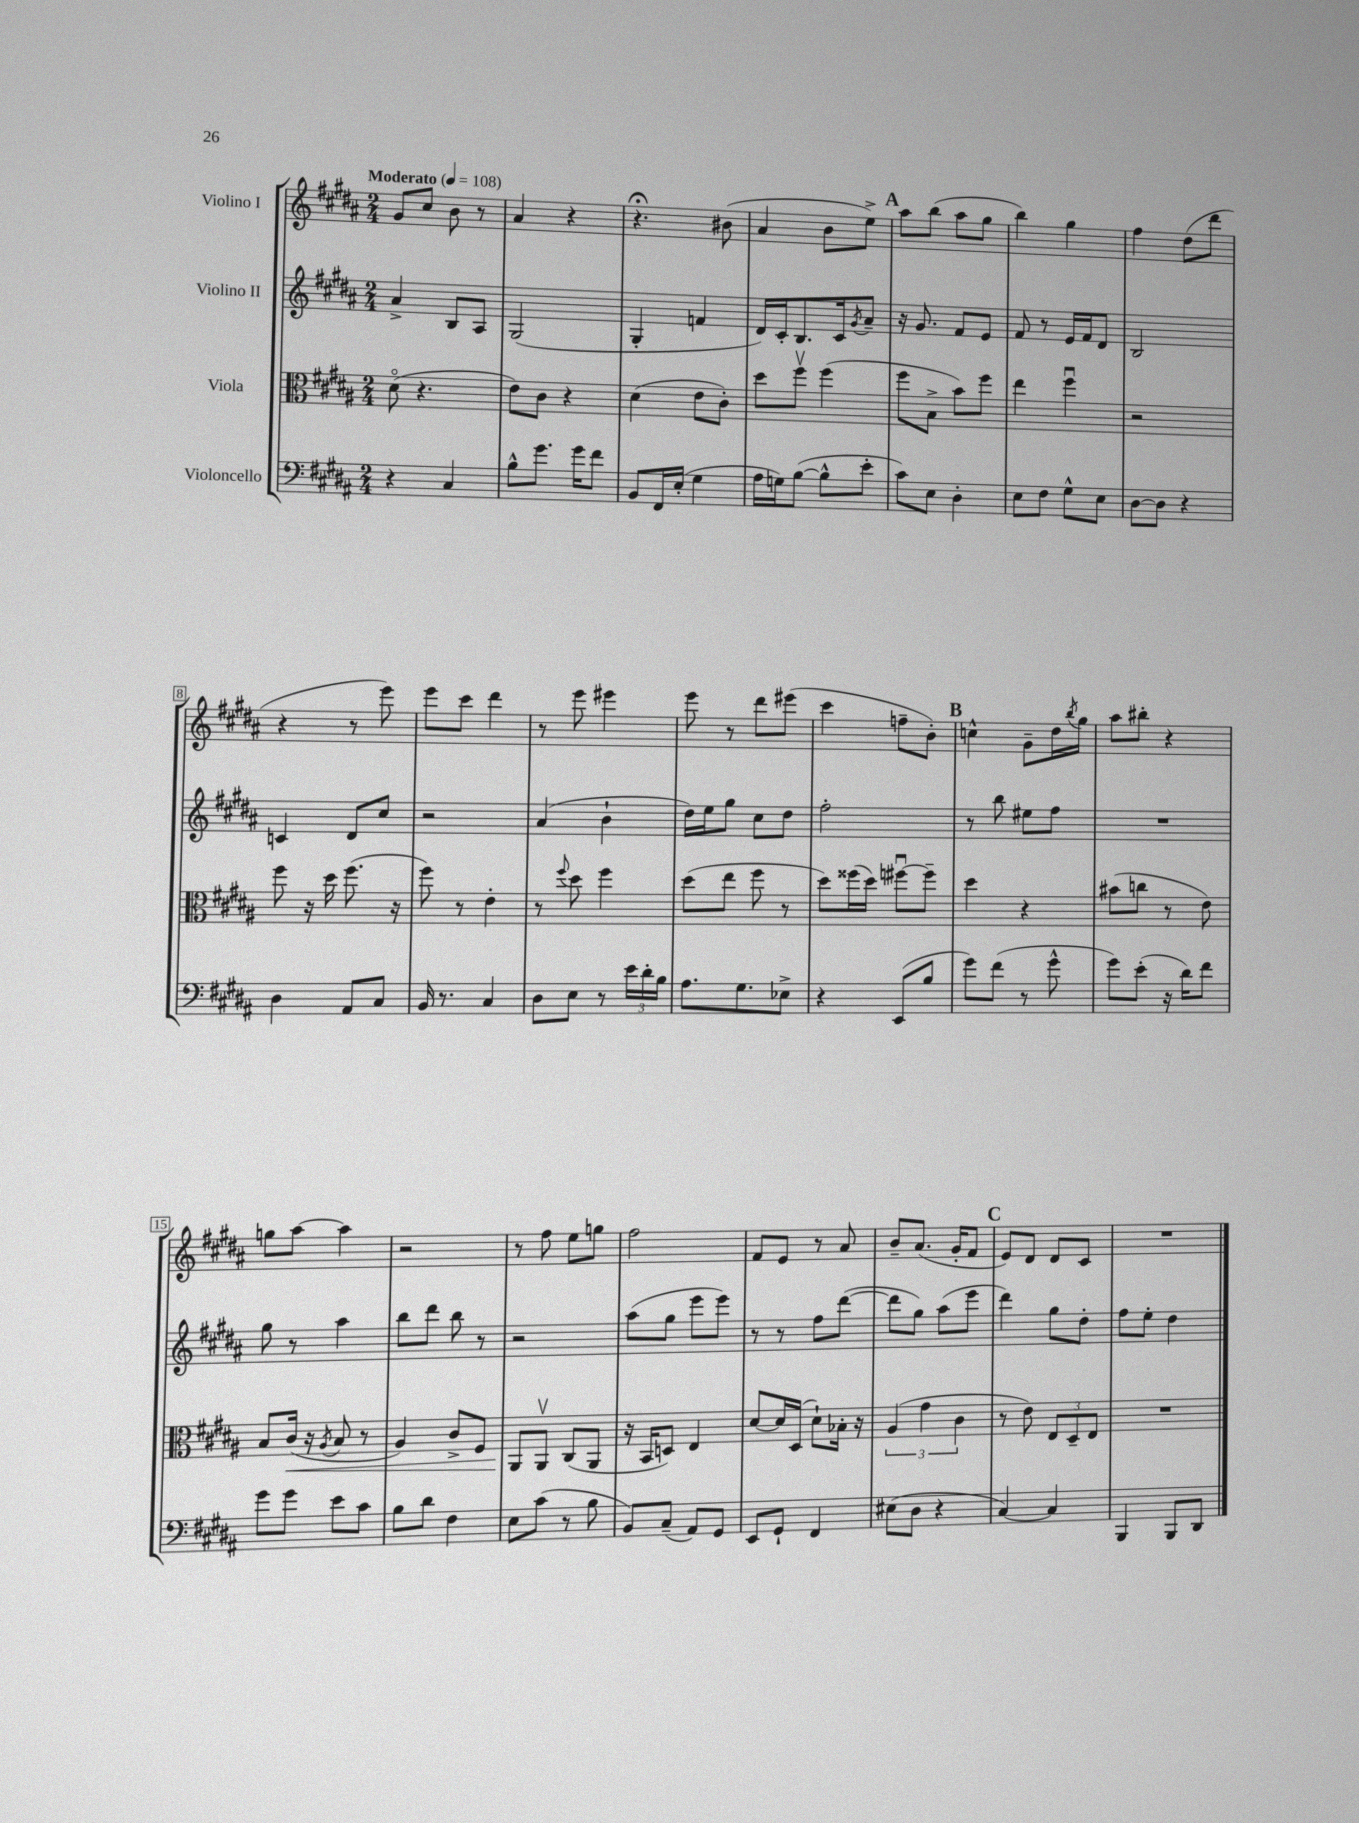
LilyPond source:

<<
\new StaffGroup <<
\new Staff = "s0" \with { instrumentName = "Violino I" } {
    \clef treble \key b \major \numericTimeSignature \time 2/4 \tempo "Moderato" 4 = 108
    gis'8 cis''8 b'8 r8 |
    ais'4 r4 |
    r4.\fermata bis'8( |
    ais'4 b'8 e''8->) |
    \mark \markup { \bold "A" } ais''8 b''8( ais''8 gis''8 |
    b''4) gis''4 |
    fis''4 dis''8( dis'''8 |
    r4 r8 e'''8) |
    e'''8 cis'''8 dis'''4 |
    r8 e'''8 eis'''4 |
    e'''8 r8 dis'''8 eis'''8( |
    cis'''4 f''8-- b'8-.) |
    \mark \markup { \bold "B" } c''4-^ gis'8-- dis''16 \acciaccatura { b''8 } gis''16 |
    ais''8 bis''8-. r4 |
    g''8 ais''8~ ais''4 |
    r2 |
    r8 fis''8 e''8 g''8 |
    fis''2 |
    fis'8 e'8 r8 ais'8 |
    b'8-- ais'8.( gis'16-. fis'8 |
    \mark \markup { \bold "C" } e'8) dis'8 dis'8 cis'8 |
    R2 \bar "|." |
}
\new Staff = "s1" \with { instrumentName = "Violino II" } {
    \clef treble \key b \major \numericTimeSignature \time 2/4
    ais'4-> b8 ais8 |
    gis2( |
    gis4-. f'4 |
    dis'16) cis'16-. b8. cis'16 \acciaccatura { gis'8 } ais'8-- |
    \mark \markup { \bold "A" } r16 gis'8. fis'8 e'8 |
    fis'8 r8 e'16 fis'16 dis'8 |
    b2 |
    c'4 dis'8 cis''8 |
    r2 |
    ais'4( b'4-! |
    dis''16) e''16 gis''8 cis''8 dis''8 |
    fis''2-. |
    \mark \markup { \bold "B" } r8 b''8 eis''8 fis''8 |
    R2 |
    gis''8 r8 ais''4 |
    b''8 dis'''8 b''8 r8 |
    r2 |
    ais''8( gis''8 e'''8 e'''8) |
    r8 r8 fis''8 dis'''8~( |
    dis'''8 gis''8) ais''8( e'''8 |
    \mark \markup { \bold "C" } dis'''4) gis''8 dis''8-. |
    fis''8 e''8-. dis''4 \bar "|." |
}
\new Staff = "s2" \with { instrumentName = "Viola" } {
    \clef alto \key b \major \numericTimeSignature \time 2/4
    dis'8\flageolet( r4. |
    e'8) cis'8 r4 |
    dis'4( e'8 cis'8-.) |
    dis''8 fis''8\upbow fis''4( |
    \mark \markup { \bold "A" } fis''8 b8-> b'8) fis''8 |
    e''4 fis''4\downbow |
    r2 |
    fis''8 r16 dis''16 fis''8.( r16 |
    fis''8) r8 e'4-. |
    r8 \appoggiatura { fis''8 } dis''8 fis''4 |
    dis''8( e''8 fis''8 r8 |
    dis''8) fisis''16( dis''16) fis''8~\downbow fis''8-- |
    \mark \markup { \bold "B" } dis''4 r4 |
    bis'8( c''8 r8 e'8) |
    b8 cis'16\<( r16 \acciaccatura { ais8 } b8 r8 |
    ais4) cis'8-> fis8 |
    ais,8\! ais,8\upbow cis8( ais,8 |
    r16 b,16 d8) e4 |
    dis'8~ dis'16 dis16( dis'8-!) bes16-. r16 |
    \tuplet 3/2 { ais4( gis'4 cis'4 } |
    \mark \markup { \bold "C" } r8 e'8) \tuplet 3/2 { e8 dis8-- e8 } |
    R2 \bar "|." |
}
\new Staff = "s3" \with { instrumentName = "Violoncello" } {
    \clef bass \key b \major \numericTimeSignature \time 2/4
    r4 cis4 |
    b8-^ gis'8. gis'16 fis'8 |
    b,8 fis,16 e16-.( gis4 |
    ais16 g16) b8~( b8-^ e'8-. |
    \mark \markup { \bold "A" } cis'8) e8 dis4-. |
    e8 fis8 gis8-^ e8 |
    dis8~ dis8 r4 |
    dis4 ais,8 cis8 |
    b,16 r8. cis4 |
    dis8 e8 r8 \tuplet 3/2 { e'16 dis'16-. b16 } |
    ais8. gis8. ees8-> |
    r4 e,8( b8 |
    \mark \markup { \bold "B" } gis'8) fis'8( r8 gis'8-^ |
    gis'8) e'8-.( r16 dis'16) fis'8 |
    gis'8 gis'8 e'8 cis'8 |
    b8 dis'8 fis4 |
    e8 cis'8( r8 b8 |
    b,8) cis8--( ais,8) gis,8 |
    e,8 gis,8-! fis,4 |
    eis8( dis8 r4 |
    \mark \markup { \bold "C" } cis4~) cis4 |
    b,,4 b,,8 dis,8 \bar "|." |
}
>>
>>
\layout { \context { \Score \override BarNumber.stencil = #(make-stencil-boxer 0.1 0.3 ly:text-interface::print) } }
